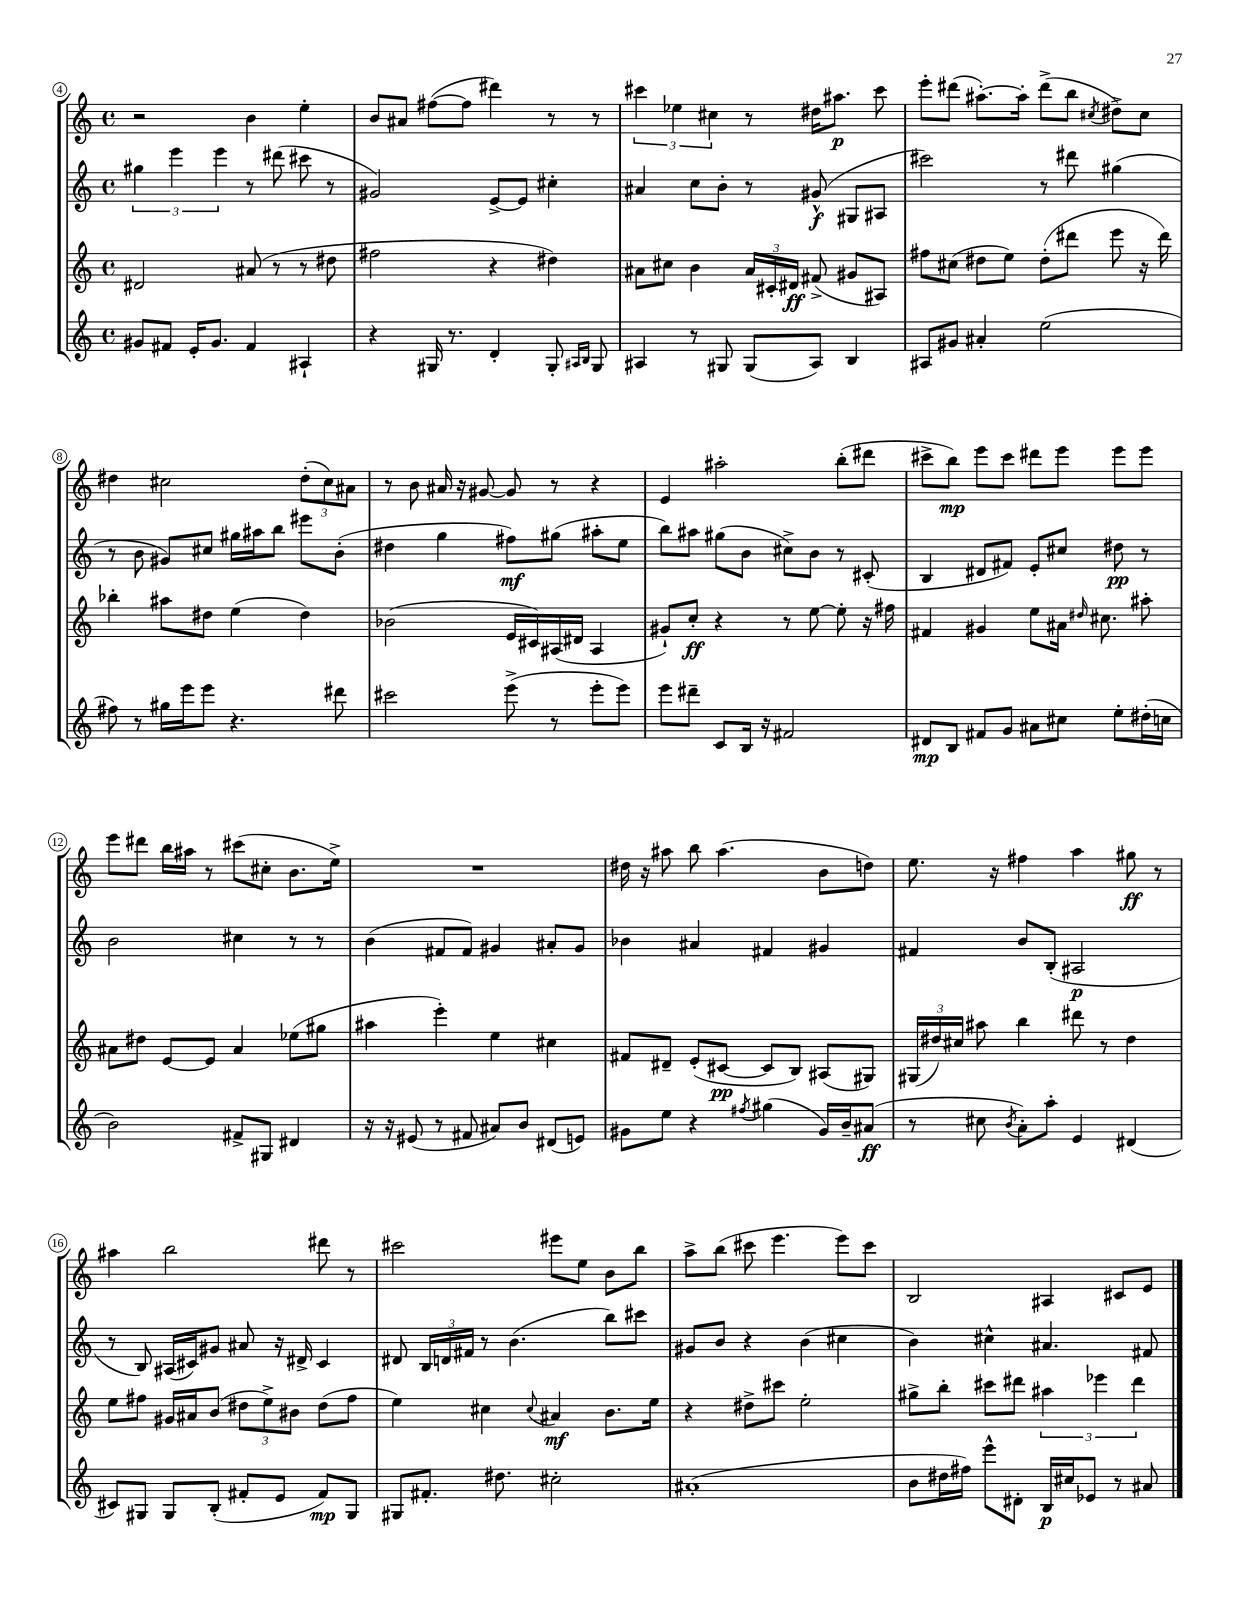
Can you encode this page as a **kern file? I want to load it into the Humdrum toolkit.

**kern	**kern	**kern	**kern
*staff4	*staff3	*staff2	*staff1
*clefG2	*clefG2	*clefG2	*clefG2
*k[]	*k[]	*k[]	*k[]
*M4/4	*M4/4	*M4/4	*M4/4
*met(c)	*met(c)	*met(c)	*met(c)
8g#	2d#	6gg#	2r
8f#	.	.	.
.	.	6eee	.
16e'	.	.	.
8.g#	.	.	.
.	.	6eee	.
4f#	(8a#	8r	4b
.	8r	(8ddd#	.
4A#`	8r	8ccc#	4ee'
.	8dd#	8r	.
=	=	=	=
4r	2ff#	2g#)	8b
.	.	.	8a#
16G#	.	.	([8ff#
8.r	.	.	.
.	.	.	8ff#]
4d'	4r	[8e^	4ddd#)
.	.	8e]	.
8G#'	4dd#)	4cc#'	8r
16qqA#	.	.	.
16qqB	.	.	.
8G#	.	.	8r
=	=	=	=
4A#	8a#	4a#	6ccc#
.	8cc#	.	.
.	.	.	6ee-
8r	4b	8cc	.
.	.	.	6cc#
8G#	.	8b'	.
(8G#	24a#	8r	8r
.	24c#'	.	.
.	24d#	.	.
8A#)	(8f#^	(8g#^^	16dd#
.	.	.	8.aa#
4B	8g#	8G#	.
.	8A#)	8A#	8ccc#
=	=	=	=
8A#	8ff#	2ccc#)	8eee'
8g#	(8cc#	.	(8ddd#
4a#'	8dd#	.	[8.aa#')
.	8ee)	.	.
.	.	.	16aa#']
(2ee	(8dd#'	8r	(8ddd#^
.	8ddd#	8ddd#	8bb
.	.	.	8qcc#
.	8eee	(4gg#	8dd#^)
.	16r	.	8cc#
.	16ddd#)	.	.
=	=	=	=
8ff#)	4bb-'	8r	4dd#
8r	.	8b	.
16gg#	8aa#	8g#)	2cc#
16eee	.	.	.
8eee	8dd#	8cc#	.
4.r	(4ee	16gg#	.
.	.	16aa#	.
.	.	8bb	.
.	4dd#)	8eee#	(12dd#'
.	.	.	12cc#)
8ddd#	.	(8b'	.
.	.	.	12a#
=	=	=	=
2ccc#	(2b-	4dd#	8r
.	.	.	8b
.	.	4gg	16a#
.	.	.	16r
.	.	.	[8g#
(8eee^	16e	8ff#)	8g#]
.	16c#)	.	.
8r	(16A#	(8gg#	8r
.	16d#	.	.
8eee'	4A#	8aa#'	4r
8eee)	.	8ee	.
=	=	=	=
8eee	8g#`)	8bb)	4e
8ddd#~	8cc'	8aa#	.
8c	4r	(8gg#	2aa#'
16B	.	8b	.
16r	.	.	.
2f#	8r	8cc#^)	.
.	[8ee	8b	.
.	8ee']	8r	(8bb'
.	16r	(8c#'	8ddd#
.	16ff#	.	.
=	=	=	=
8d#	4f#	4B	8ccc#^
8B	.	.	8bb)
8f#	4g#	8d#	8eee
8g	.	8f#)	8ccc#
8a#	8ee	8e'	8ddd#
8cc#	16a#	8cc#	8eee
.	16qqdd#	.	.
.	8.cc#	.	.
8ee'	.	8dd#	8eee
(16dd#'	8aa#'	8r	8eee
16cc	.	.	.
=	=	=	=
2b)	8a#	2b	8eee
.	8dd#	.	8ddd#
.	[8e	.	16bb
.	.	.	16aa#
.	8e]	.	8r
8f#^	4a#	4cc#	(8ccc#
8G#	.	.	8cc#'
4d#	(8ee-	8r	8.b
.	8gg#	8r	.
.	.	.	16ee^)
=	=	=	=
16r	4aa#	(4b	1r
16r	.	.	.
(8e#	.	.	.
8r	4eee')	8f#	.
8f#	.	8f#)	.
8a#)	4ee	4g#	.
8b	.	.	.
(8d#	4cc#	8a#'	.
8e)	.	8g#	.
=	=	=	=
8g#	8f#	4b-	16dd#
.	.	.	16r
8ee	8d#~	.	8aa#
4r	(8e'	4a#	8bb
.	[8c#	.	(4.aa#
8qff#	.	.	.
(4gg#	8c#]	4f#	.
.	8B)	.	.
16g#)	(8A#	4g#	8b
16b~	.	.	.
(8a#	8G#)	.	8dd)
=	=	=	=
8r	(24G#	4f#	8.ee
.	24dd#)	.	.
.	24cc#	.	.
8cc#	8aa#	.	.
.	.	.	16r
8qb	.	.	.
8a')	4bb	8b	4ff#
8aa'	.	(8B'	.
4e	8ddd#	2A#	4aa
.	8r	.	.
(4d#	4dd#	.	8gg#
.	.	.	8r
=	=	=	=
8c#)	8ee	8r	4aa#
8G#	8ff#	8B)	.
8G#	16g#	(16A#	2bb
.	16a#	16c#)	.
(8B'	(8b	8g#	.
8f#'	12dd#	8a#	.
.	12ee^)	.	.
8e	.	16r	.
.	12b#	.	.
.	.	16d#^	.
8f#)	(8dd#	4c#	8ddd#
8G#	8ff#	.	8r
=	=	=	=
8G#	4ee)	8d#	2ccc#
8.f#'	.	24B	.
.	.	24d	.
.	.	24f#	.
.	4cc#	8r	.
8.dd#	.	.	.
.	.	(4.b	.
.	8qqcc#	.	.
2cc#'	4a#	.	8eee#
.	.	.	8ee
.	8.b	8bb)	8b
.	.	8ccc#	8bb
.	16ee	.	.
=	=	=	=
(1a#'	4r	8g#	8aa^
.	.	8b	(8bb
.	8dd#^	4r	8ccc#
.	8ccc#	.	4.eee
.	2ee'	(4b	.
.	.	4cc#	8eee)
.	.	.	8ccc#
=	=	=	=
8b	8gg#^	4b)	2B
16dd#	8bb'	.	.
16ff#)	.	.	.
8eee^^	8ccc#	4cc#^^	.
8d#'	8ddd#	.	.
16B	6aa#	4.a#	4A#
16cc#	.	.	.
8e-	.	.	.
.	6eee-	.	.
8r	.	.	8c#
.	6ddd#	.	.
8a#	.	8f#	8e
==	==	==	==
*-	*-	*-	*-
